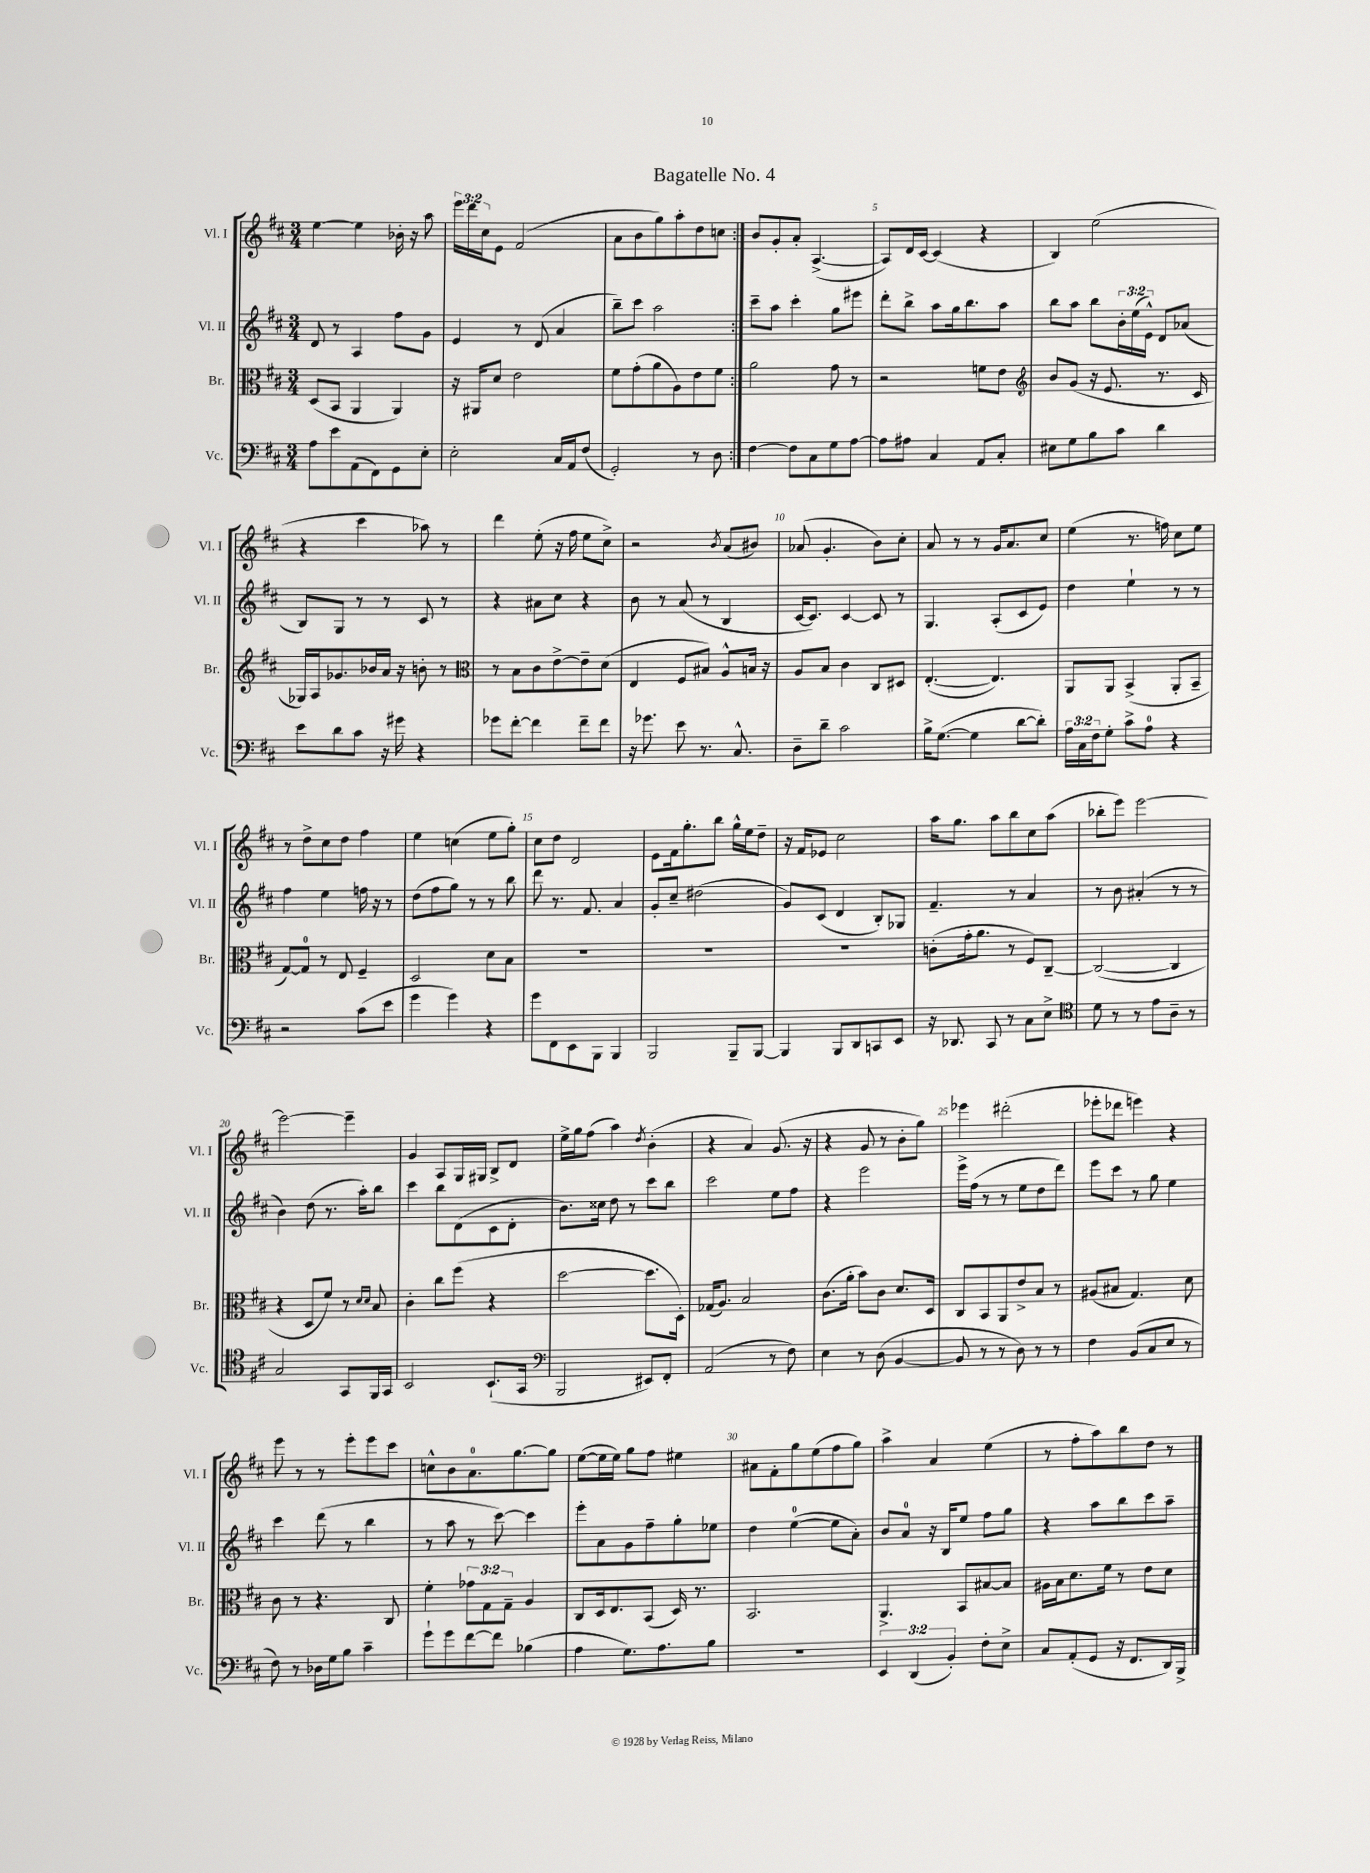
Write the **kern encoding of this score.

**kern	**kern	**kern	**kern
*staff4	*staff3	*staff2	*staff1
*clefF4	*clefC3	*clefG2	*clefG2
*k[f#c#]	*k[f#c#]	*k[f#c#]	*k[f#c#]
*M3/4	*M3/4	*M3/4	*M3/4
8A\L	(8D/L	8d/	[4ee\
8e\	8BB/J	8r	.
(8AA\	4AA/	4A/	4ee\]
8FF#\)	.	.	.
8GG\	4AA/)	8ff#\L	16b-'\
.	.	.	16r
8E'\J	.	8g\J	8aa\
=	=	=	=
2E'\	16r	4e/	24eee\LL
.	.	.	24ddd\
.	16AA#/LK	.	.
.	.	.	24cc#\J
.	8d/J	.	8e\J
.	2e\	8r	(2f#/
.	.	(8d/	.
16C#/LL	.	4a/	.
16AA/J	.	.	.
(8F#/J	.	.	.
=	=	=	=
2GG'/)	8f#\L	8bb~\L)	8a\L
.	(8g'\	8ccc#\J	8b\
.	8a\	2aa\	8gg\)
.	8A\)	.	8aa'\
8r	8e\	.	8dd\
8D\	8f#\J	.	8cc\J
=:|!	=:|!	=:|!	=:|!
[4F#\	2a\	8ccc#~\L	8b/L
.	.	8aa\J	8g'/
8F#\]L	.	4ccc#'\	8a'/J
8C#\	.	.	([4.A^/
8G\	8g\	8gg\L	.
[8A\J	8r	8eee#\J	.
=	=	=	=
8A\]L	2r	8ddd'\L	8A/]L)
8A#\J	.	8bb^\J	16d/L
.	.	.	[16c#/JJ
4C#/	.	8aa\L	(4c#/]
.	.	16gg\k	.
.	.	8.bb\	.
8AA/L	8f\L	.	4r
8C#'/J	8e\J	8aa\J	.
=	=	=	=
*	*clefG2	*	*
8E#\L	8b/L	8bb\L	4B/)
8G\	(8g/J	8aa\J	.
8B\	16r	8bb\L	(2ee\
.	8.e/	.	.
8c#\J	.	24b'\L	.
.	.	(24ee\	.
.	.	24e^^\JJ)	.
4d\	8.r	8d/L	.
.	.	(8a-/J	.
.	16c#/	.	.
=	=	=	=
8e\L	16G-/LL)	8B/L)	4r
.	16A/J	.	.
8d\	8.g-/	8G/J	.
8c#\J	.	8r	4ccc#\
.	16b-/L	.	.
16r	16a/JJ	8r	.
16g#\	16r	.	.
4r	8b'\	8c#/	8aa-\)
.	8r	8r	8r
=	=	=	=
*	*clefC3	*	*
8g-\L	8r	4r	4ddd\
[8f#'\J	8B\L	.	.
4f#\]	8c#\	8a#\L	(8ee'\
.	[8e^\	8cc#\J	16r
.	.	.	16ff#\
8f#~\L	8e~\]	4r	8ee\L
8f#\J	(8d\J	.	8cc#^\J)
=	=	=	=
16r	4E/	8b\	2r
8.g-\	.	.	.
.	.	8r	.
8e\	8F#/L	(8a/	.
8.r	8B#/J)	8r	.
.	.	.	8qb/
.	8A^^/L	4B/	(8a/L
8.C#^^/	.	.	.
.	16B/Jk	.	8b#/J)
.	16r	.	.
=	=	=	=
8D~\L	8A/L	[16c#/LK	(8a-/
.	.	8.c#/]J)	.
8d~\J	8B/J	.	4.g'/
2c#\	4c#\	[4c#/	.
.	8C#/L	8c#/]	8b\L)
.	8D#/J	8r	8cc#'\J
=	=	=	=
16B^\LK	([4.E'/	4.G/	8a/
([8.G\J	.	.	.
.	.	.	8r
4G\]	.	.	8r
.	4.E/])	(8A'/L	16g/LK
.	.	.	8.a/
[8d\L	.	8c#/	.
8d'\]J)	.	8e/J)	8cc#/J
=	=	=	=
24A\LL	8AA/L	4dd\	(4ee\
24C#\	.	.	.
24F#\J	.	.	.
8G'\J	8AA/J	.	.
8c#^\L	(4BB^/	4ee`\	8.r
8A\J	.	.	.
.	.	.	16ff\)
4r	8AA'/L	8r	8cc#\L
.	8BB~/J	8r	8ee\J
=	=	=	=
2r	[8G/L)	4ff#\	8r
.	8G/]J	.	8dd^\L
.	8r	4ee\	8cc#\
.	8E/	.	8dd\J
(8c#\L	4F#~/	16ff\	4ff#\
.	.	16r	.
8e\J	.	8r	.
=	=	=	=
4g\	2D/	(8dd\L	4ee\
.	.	8ff#\	.
4g\)	.	8gg\J)	(4cc\
.	.	8r	.
4r	8d\L	8r	8ee\L
.	8B\J	8bb\	8gg'\J)
=	=	=	=
8g\L	2.r	8ddd\	8cc#\L
8FF#\	.	8.r	8dd\J
8EE\	.	.	2d/
.	.	8.f#/	.
8BBB\J	.	.	.
4BBB/	.	4a/	.
=	=	=	=
2BBB/	2.r	8g'/L	8e\L
.	.	8cc#~/J	16f#\k
.	.	.	8.gg'\
.	.	(2dd#\	.
.	.	.	8bb\J
8BBB~/L	.	.	16gg^^\LL
.	.	.	16ee\J
[8BBB/J	.	.	8dd~\J
=	=	=	=
4BBB/]	2.r	8g/L)	16r
.	.	.	16f#/LK
.	.	(8c#/J	8e-/J
8BBB/L	.	4d/	2cc#\
8DD/	.	.	.
8CC/	.	8B'/L)	.
8EE/J	.	8G-/J	.
=	=	=	=
16r	(8c'\L	4.f#~/	16aa\LK
8.DD-/	.	.	8.gg\J
.	16g'\k	.	.
.	8.a\J	.	.
8CC#/	.	.	8aa\L
8r	8r	8r	8bb\
8C#\L	8F#/L)	4a/	8cc#\
8E^\J	[8C#~/J	.	(8aa\J
=	=	=	=
*clefC4	*	*	*
8d\	(2C#/_	8r	8bb-'\L
8r	.	8b\	8eee\J)
8r	.	(4a#'/	[2eee\
8e\L	.	.	.
8A~\J	4C#/]	8r	.
8r	.	8r	.
=	=	=	=
2G/	4r	4b\)	2eee\_
.	8D/L	(8dd\	.
.	8f#/J)	8.r	.
8GG/L	8r	.	4eee~\]
.	.	16aa'\LK)	.
.	16qqd/LL	.	.
.	16qqd/JJ	.	.
16FF#/L	8B/	8bb\J	.
16GG/JJ	.	.	.
=	=	=	=
2BB/	4c#'\	4ccc#\	4g/
.	8cc#\L	8bb\L	8A/L
.	(8ff#\J	(8d\	16G/L
.	.	.	16G#/JJ
(8.BB`/L	4r	8c#\	8B^/L
.	.	8d'\J	8d/J
16GG/Jk	.	.	.
=	=	=	=
*clefF4	*	*	*
2BBB/	[2dd\	8.b\L)	16ee^\LL
.	.	.	16gg\J
.	.	.	(8ff#\J
.	.	16cc##\Jk	.
.	.	8dd\	4aa\)
.	.	8r	.
.	.	.	8qdd/
8EE#/L)	8.dd\]L	8ccc#\L	(4b'\
8FF#'/J	.	8bb\J	.
.	16D'\Jk)	.	.
=	=	=	=
(2AA/	(16G-/LK	2ccc#\	4r
.	8.A/J)	.	.
.	2B/	.	4a/)
8r	.	8ee\L	(8.g/
8F#\)	.	8ff#\J	.
.	.	.	16r
=	=	=	=
4E\	(8.c#\L	4r	4r
.	16a'\Jk	.	.
8r	8b\L)	2eee\	8g/
(8D\	8c#\J	.	8r
[4BB/	8.d/L	.	8b'\L
.	.	.	8gg\J)
.	16D/Jk	.	.
=	=	=	=
8BB/]	8C#/L	16eee^\LL	4eee-\
.	.	(16ff#\JJ	.
8r	8BB/	8r	.
8r	8AA/	8r	(2ddd#'\
8D\)	8e^/	8ee\L	.
8r	8B/J	8dd\	.
8r	8r	8ddd\J)	.
=	=	=	=
4F#\	(8A#/L	8eee\L	8eee-'\L
.	8B#/J	8ccc#\J	8ddd-\J
(8BB/L	4.G/)	8r	4eee\)
8C#/	.	8gg\	.
8E/J	.	4ee\	4r
8r	8d\	.	.
=	=	=	=
8F#\)	8c#\	4ccc#\	8eee\
8r	8r	.	8r
16D-\LL	4.r	(8ddd\	8r
16G\J	.	.	.
8B\J	.	8r	8eee'\L
4c#~\	.	4bb\	8eee\
.	8C#/	.	8ccc#\J
=	=	=	=
8g`\L	4f#'\	8r	8cc^^\L
8g\	.	8aa\	8b\
[8f#\	12g-\L	8r	8.a\
.	12G\	.	.
8f#\]J	.	[8ccc#\)	.
.	12G~\J	.	.
.	.	.	[8.gg\
(4B-\	4A/	4ccc#\]	.
.	.	.	8gg\]J
=	=	=	=
4A\	8C#/L	8eee'\L	([8ee\L
.	16D/k	8a\	16ee\]L
.	8.E/	.	16ee\JJ)
8.G\L)	.	8g\	8gg\L
.	(8BB/J	8ff#~\	8ff#\J
8.A\	.	.	.
.	16D/)	8gg'\	4ee#\
.	8.r	.	.
8B\J	.	8ee-\J	.
=	=	=	=
2.r	2.BB/	4dd\	8a#\L
.	.	.	8f#'\
.	.	([4ee\	8gg\
.	.	.	(8ee\
.	.	8ee\]L	8ff#\
.	.	8a'\J)	8gg\J)
=	=	=	=
6EE/	4.AA^/	8b/L	4aa^\
.	.	8a/J	.
(6DD/	.	.	.
.	.	16r	4a/
.	.	16B/LK	.
6BB'/)	.	.	.
.	8BB/L	8ee/J	.
8F#'\L	[8B#/	8ff#\L	(4ee\
8E^\J	8B#/]J	8gg\J	.
=	=	=	=
8C#/L	16A#\LL	4r	8r
.	16B\J	.	.
(8AA'/	8.d\	.	8ff#'\L
8GG/J	.	8aa\L	8aa\)
.	16f#\Jk	.	.
16r	8r	8bb\	8bb\
8.FF#/L	.	.	.
.	8e\L	8ccc#\	8dd\J
16DD/L)	8d\J	8aa~\J	8r
16BBB^/JJ	.	.	.
==	==	==	==
*-	*-	*-	*-
